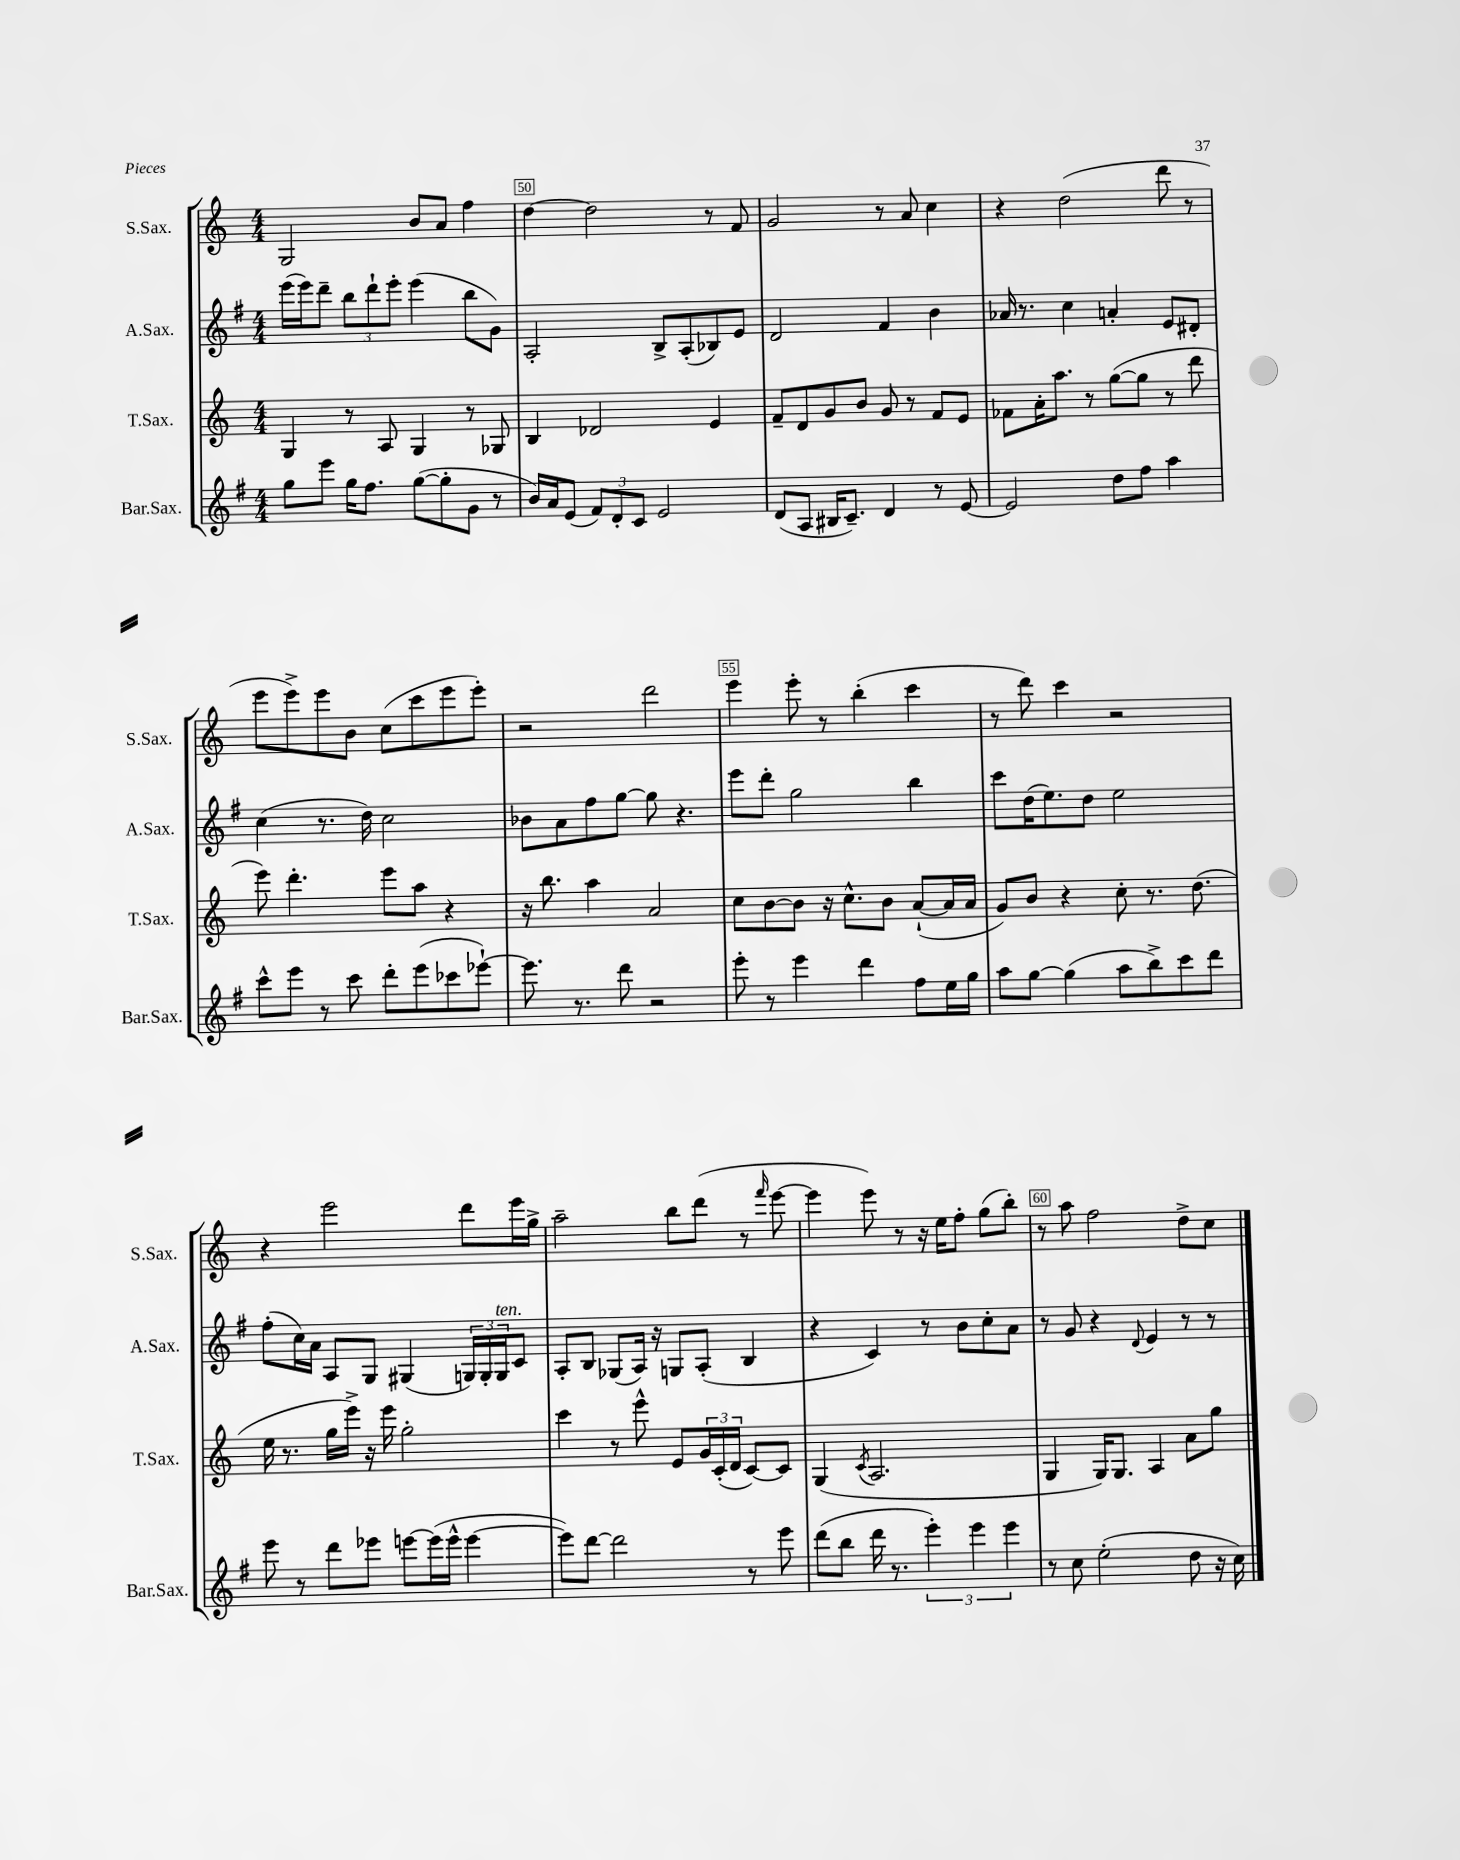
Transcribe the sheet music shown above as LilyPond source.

<<
\new StaffGroup <<
\new Staff = "s0" \with { instrumentName = "S.Sax." shortInstrumentName = "S.Sax." } {
    \clef treble \key c \major \numericTimeSignature \time 4/4
    g2 b'8 a'8 f''4 |
    d''4~ d''2 r8 f'8 |
    g'2 r8 a'8 c''4 |
    r4 d''2( d'''8 r8 |
    e'''8 e'''8->) e'''8 b'8 c''8( c'''8 e'''8 e'''8-.) |
    r2 d'''2 |
    e'''4 e'''8-. r8 b''4-.( c'''4 |
    r8 d'''8) c'''4 r2 |
    r4 e'''2 d'''8 e'''16 g''16-> |
    a''2-- b''8 d'''8( r8 \grace { f'''16 } e'''8~ |
    e'''4 e'''8) r8 r16 e''16 f''8-. g''8( b''8-.) |
    r8 a''8 f''2 d''8-> c''8 \bar "|." |
}
\new Staff = "s1" \with { instrumentName = "A.Sax." shortInstrumentName = "A.Sax." } {
    \clef treble \key g \major \numericTimeSignature \time 4/4
    e'''16( e'''16) d'''8-- \tuplet 3/2 { b''8 d'''8-! e'''8-. } e'''4( b''8 g'8) |
    a2-. b8-> a8-.( bes8) e'8 |
    d'2 fis'4 b'4 |
    aes'16 r8. c''4 a'4-. e'8 dis'8-. |
    c''4( r8. d''16) c''2 |
    bes'8 a'8 fis''8 g''8~ g''8 r4. |
    e'''8 d'''8-. g''2 b''4 |
    c'''8 d''16( e''8.) d''8 e''2 |
    fis''8-.( c''16) a'16 a8 g8 gis4( \tuplet 3/2 { g16) g16-. g16^\markup { \italic "ten." } } c'8 |
    a8-. b8 ges8( a16) r16 g8 a8-.( b4 |
    r4 c'4) r8 b'8 c''8-. a'8 |
    r8 g'8 r4 \appoggiatura { d'8 } e'4 r8 r8 \bar "|." |
}
\new Staff = "s2" \with { instrumentName = "T.Sax." shortInstrumentName = "T.Sax." } {
    \clef treble \key c \major \numericTimeSignature \time 4/4
    g4 r8 a8 g4 r8 ges8 |
    b4 des'2 e'4 |
    f'8-- d'8 g'8 b'8 g'8 r8 f'8 e'8 |
    fes'8 a'16-. a''8. r8 g''8~( g''8 r8 d'''8 |
    e'''8) d'''4.-. e'''8 a''8 r4 |
    r16 b''8. a''4 a'2 |
    c''8 b'8~ b'8 r16 c''8.-^ b'8 a'8~-!( a'16 a'16 |
    g'8) b'8 r4 c''8-. r8. d''8.( |
    e''16 r8. g''16 e'''16->) r16 e'''16 g''2-. |
    c'''4 r8 e'''8-^ e'8 \tuplet 3/2 { g'16 c'16-.( d'16 } c'8~) c'8 |
    g4( \acciaccatura { c'8 } a2. |
    g4 g16) g8. a4 a'8 g''8 \bar "|." |
}
\new Staff = "s3" \with { instrumentName = "Bar.Sax." shortInstrumentName = "Bar.Sax." } {
    \clef treble \key g \major \numericTimeSignature \time 4/4
    g''8 e'''8 g''16 fis''8. g''8~( g''8-. g'8 r8 |
    b'16) a'16 e'8( \tuplet 3/2 { fis'8) d'8-. c'8 } e'2 |
    d'8( a8 bis16 c'8.--) d'4 r8 e'8~ |
    e'2 d''8 fis''8 a''4 |
    c'''8-^ e'''8 r8 c'''8 d'''8-. e'''8( ces'''8 ees'''8~-!) |
    ees'''8. r8. d'''8 r2 |
    e'''8-. r8 e'''4 d'''4 fis''8 e''16 g''16 |
    a''8 g''8~ g''4( a''8 b''8->) c'''8 d'''8 |
    e'''8 r8 d'''8 ees'''8 e'''8~ e'''16( e'''16-^ e'''4~ |
    e'''8) d'''8~ d'''2 r8 e'''8 |
    d'''8( b''8 d'''16 r8. \tuplet 3/2 { e'''4-.) e'''4 e'''4 } |
    r8 c''8 e''2-.( d''8 r16 c''16) \bar "|." |
}
>>
>>
\layout { \context { \Score currentBarNumber = #49 \override BarNumber.break-visibility = ##(#f #t #t) barNumberVisibility = #(every-nth-bar-number-visible 5) \override BarNumber.stencil = #(make-stencil-boxer 0.1 0.3 ly:text-interface::print) } }
